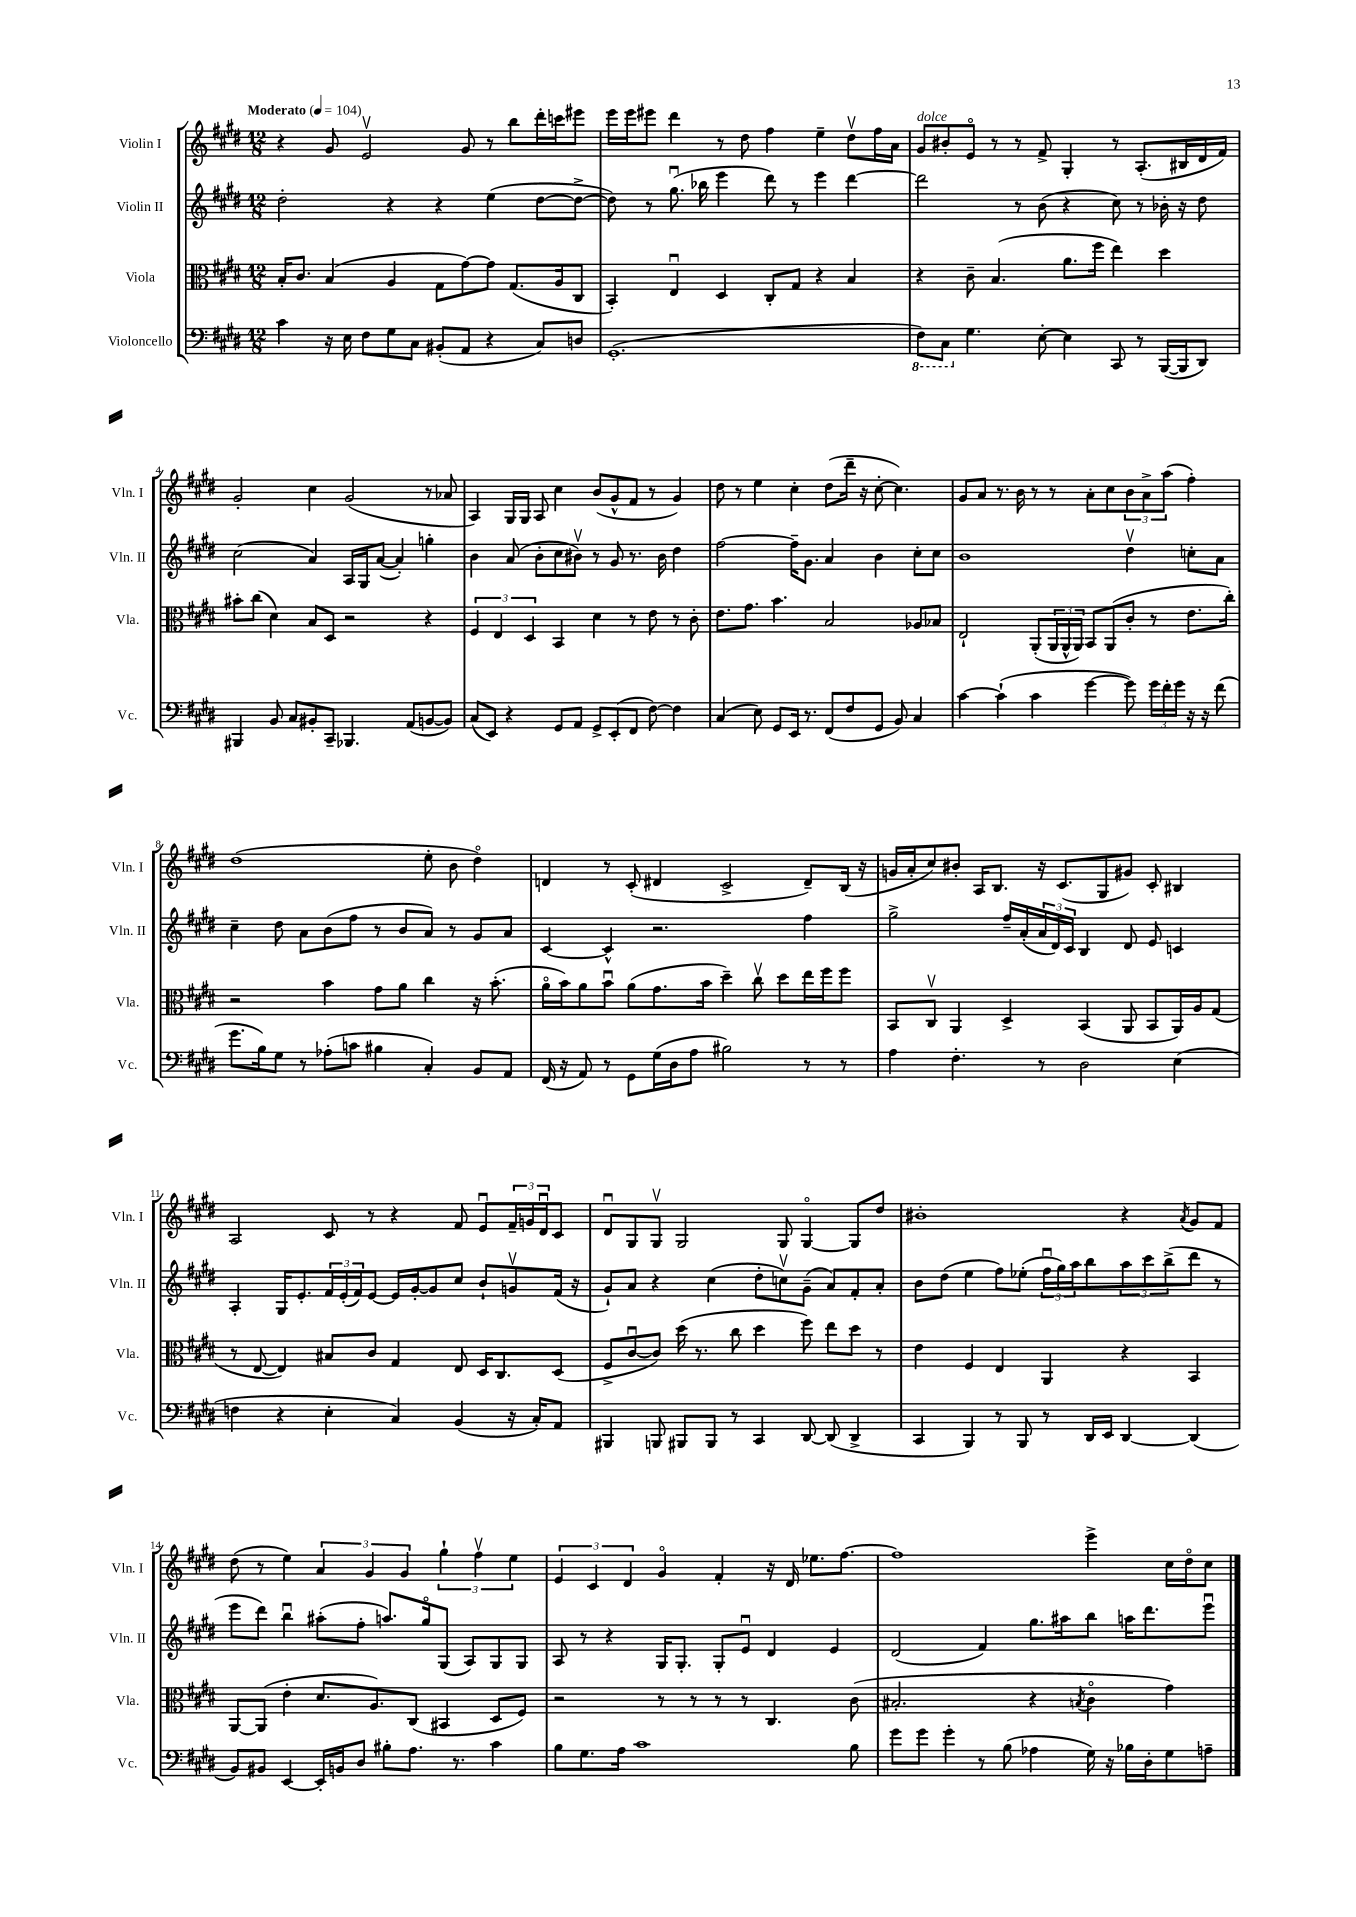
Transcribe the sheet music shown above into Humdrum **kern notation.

**kern	**kern	**kern	**kern
*part4	*part3	*part2	*part1
*staff4	*staff3	*staff2	*staff1
*I"Violoncello	*I"Viola	*I"Violin II	*I"Violin I
*I'Vc.	*I'Vla.	*I'Vln. II	*I'Vln. I
*clefF4	*clefC3	*clefG2	*clefG2
*k[f#c#g#d#]	*k[f#c#g#d#]	*k[f#c#g#d#]	*k[f#c#g#d#]
*M12/8	*M12/8	*M12/8	*M12/8
*MM104	*MM104	*MM104	*MM104
=1	=1	=1	=1
!	!	!	!LO:TX:a:B:t=Moderato
4c#\	16B'/KL	2dd#'\	4r
.	8.c#/J	.	.
16r	(4B/	.	8g#/
16E\	.	.	.
8F#\L	.	.	2ev/
8G#\	4A/	4r	.
8C#\J	.	.	.
(8BB#X'/L	8G#\L	4r	.
8AA/J	[8g#\)	.	8g#/
4r	8g#\J]	(4ee\	8r
.	(8.G#/L	.	8bb\L
8C#/L)	.	[8dd#\L	16ddd#'\L
.	16A/k	.	16cccn\J
8Dn/J	8C#/J	8dd#^\J_	8eee#X\J
=2	=2	=2	=2
(1.GG#'	4BB'/)	8dd#\])	16eee\LL
.	.	.	16eee\J
.	.	8r	8eee#X\J
.	4Eu/	(8.gg#u\	4ddd#\
.	.	16bb-X\	.
.	4D#/	4eee\	8r
.	.	.	8dd#\
.	8C#'/L	8ddd#\)	4ff#\
.	8G#/J	8r	.
.	4r	4eee\	4ee~\
.	4B/	[4ddd#\	8dd#v\L
.	.	.	16ff#\L
.	.	.	16a\JJ
=3	=3	=3	=3
*8ba	*	*	*
!	!	!	!LO:TX:a:i:t=dolce
8FF#\L)	4r	2ddd#\]	8g#/L
8CC#\J	.	.	8b#X'/
*X8ba	*	*	*
4.G#\	8c#~\	.	8e/J
.	(4.B/	.	8r
.	.	8r	8r
[8E'\	.	(8b\	8f#^/
4E\]	8.a\L	4r	4G#'/
.	16ff#\Jk	.	.
8CC#/	4ee\)	8cc#\)	8r
8r	.	8r	(8.A'/L
([16BBB/LL	4dd#\	16b-X'\	.
16BBB/J]	.	16r	16B#X/L
8DD#/J)	.	8dd#\	16d#/
.	.	.	16f#/JJ)
!!LO:LB:g=z
=4	=4	=4	=4
4BBB#X/	8b#X'\L	(2cc#\	2g#'/
.	(8cc#\J	.	.
8BB/	4d#\)	.	.
8C#/L	.	.	.
8BB#X'/	8B/L	4a/)	4cc#\
8CC#~/J	8D#/J	.	.
4.BBB-X/	2r	16A/LL	(2g#/
.	.	16G#/J	.
.	.	([8a/J	.
.	.	4a'/])	.
(8AA/L	.	.	.
[8BBn/	4r	4ggn'\	8r
8BB/J])	.	.	8a-X/
=5	=5	=5	=5
(8C#/L	6F#/	4b\	4A/)
8EE/J)	.	.	.
.	6E/	.	.
4r	.	(8a/	16G#/LL
.	.	.	16G#/JJ
.	6D#/	.	.
.	.	8b'\L	8A/
8GG#/L	4BB/	8cc#\	4cc#\
8AA/J	.	8b#Xv\J)	.
8GG#^/L	4d#\	8r	(8b/L
(8EE'/	.	8g#/	8g#^^/
8FF#/J	8r	8.r	8f#/J
[8F#\)	8e\	.	8r
.	.	16b#\	.
4F#\]	8r	4dd#\	4g#/)
.	8c#'\	.	.
=6	=6	=6	=6
(4C#/	8.e\L	[2ff#\	8dd#\
.	.	.	8r
.	8.g#\J	.	.
8E\)	.	.	4ee\
8GG#/L	4.b\	.	.
16EE/Jk	.	16ff#~\KL]	4cc#'\
8.r	.	8.g#\J	.
(8FF#/L	2B/	4a/	(8dd#\L
8F#/	.	.	16ddd#~\Jk
.	.	.	16r
8GG#/J	.	4b\	[8cc#'\
8BB/)	.	.	4.cc#\])
4C#/	8A-X/L	8cc#'\L	.
.	8B-X/J	8cc#\J	.
=7	=7	=7	=7
[4c#\	2E`/	1b	8g#/L
.	.	.	8a/J
(4c#`\]	.	.	8.r
.	.	.	16b\
4c#\	(8AA'/L	.	8r
.	24AA/L	.	8r
.	24AA^^/	.	.
.	24AA/JJ)	.	.
[4g#\	8BB/L	.	8a'\L
.	(8AA/	.	8cc#\
8g#\])	8c#'/J	4dd#v\	12b\
.	.	.	12a^\
24g#\LL	8r	.	.
24f#'\	.	.	(12aa\J
24g#\JJ	.	.	.
16r	8.e\L	8ccn'\L	4ff#'\)
16r	.	.	.
(8f#\	.	8a\J	.
.	16cc#'\Jk)	.	.
!!LO:LB:g=z
=8	=8	=8	=8
8.g#\L	2r	4cc#~\	(1dd#
16B\k)	.	.	.
8G#\J	.	8dd#\	.
8r	.	8a\L	.
(8A-X'\L	4b\	(8b\	.
8cn\J	.	8ff#\J	.
4B#X\	8g#\L	8r	.
.	8a\J	8b/L	.
4C#'/)	4cc#\	8a/J)	8ee'\
.	.	8r	8b\
8BB/L	16r	8g#/L	4dd#\)
.	(8.b'\	.	.
8AA/J	.	8a/J	.
=9	=9	=9	=9
(16FF#/	16a\LL	[4c#/	4dn/
16r	16b\J)	.	.
8AA/)	8a\	.	.
8r	8bu\J	4c#^^/]	8r
8GG#\L	(8a\L	.	(8c#'/
(16G#\L	8.g#\	2.r	4d#X/
16D#\J	.	.	.
8A\J	.	.	.
.	16b\Jk	.	.
2B#X\)	4dd#~\)	.	2c#^/
.	8cc#v\	.	.
.	8dd#\L	.	.
8r	16ee\L	4ff#\	8d#~/L)
.	16ff#\J	.	.
8r	8ff#\J	.	(16B/Jk
.	.	.	16r
=10	=10	=10	=10
4A\	8BB/L	2gg#^\	16gn/LL
.	.	.	16a'/J
.	8C#v/J	.	8cc#/)
4.F#'\	4AA/	.	8b#X'/J
.	.	.	16A/KL
.	.	.	8.B/J
.	4D#^/	16ff#~/LL	.
.	.	(16a'/	.
8r	.	24a/	16r
.	.	24d#/)	.
.	.	.	(8.c#/L
.	.	24c#/JJ	.
2D#\	(4BB/	4B/	.
.	.	.	8G#/
.	8AA/	8d#/	8g#X/J)
.	8BB/L	8e/	8c#'/
(4E\	16AA/L)	4cn/	4B#X/
.	16A/J	.	.
.	(8G#/J	.	.
!!LO:LB:g=z
=11	=11	=11	=11
4Fn\	8r	4A'/	2A/
.	[8E/	.	.
4r	4E/])	16G#/KL	.
.	.	8.e'/	.
4E'\	8B#X/L	24f#/L	8c#/
.	.	(24e'/	.
.	.	24f#/J)	.
.	8c#/J	[8e/J	8r
4C#/)	4G#/	16e/LL]	4r
.	.	[16g#'/J	.
.	.	8g#/]	.
(4BB/	8E/	8cc#/J	8f#/
.	16D#/KL	8b`/L	8eu/L
.	8.C#/	.	.
16r	.	8gnv/	24f#~/L
.	.	.	24gn/
16C#'/KL)	.	.	.
.	.	.	24d#u/J
8AA/J	(8D#/J	(16f#/Jk	8c#/J
.	.	16r	.
=12	=12	=12	=12
4BBB#X/	8F#^/L	8g#`/L)	8d#u/L
.	[8c#u/	8a/J	8G#/
8BBBn/	8c#/J])	4r	8G#v/J
8BBB#X/L	(16dd#\	.	2G#/
.	8.r	.	.
8BBB#/J	.	(4cc#\	.
8r	8cc#\	.	.
4CC#/	4dd#\	8dd#'\L	.
.	.	8ccnv\)	8G#/
[8DD#/	8ff#\)	(8g#~\J	[4G#/
(8DD#/]	8ee\L	8a/L)	.
4DD#^/	8dd#\J	8f#'/	8G#/L]
.	8r	8a'/J	8dd#/J
=13	=13	=13	=13
4CC#/	4e\	8b\L	1b#X'
.	.	(8dd#\J	.
4BBB/)	4F#/	4ee\	.
8r	4E/	8ff#\L)	.
8BBB/	.	(8ee-X'\J	.
8r	4AA/	24ff#u\LL	.
.	.	24gg#\)	.
.	.	24aa\J	.
16DD#/LL	.	8bb\	.
16EE/JJ	.	.	.
[4DD#/	4r	12aa\	4r
.	.	12ccc#\	.
.	.	(12bb^\	.
.	.	.	8qa/
(4DD#/]	4BB/	8ddd#\J	8g#/L
.	.	8r	8f#/J
!!LO:LB:g=z
=14	=14	=14	=14
8BB/L)	[8AA/L	8eee\L	(8dd#\
8BB#X/J	(8AA/J]	8ddd#\J)	8r
[4EE/	4e'\	4bbu\	4ee\)
16EE'/LL]	8.d#/L	(8aa#X'\L	6a/
16BBn/J	.	.	.
8D#/J	.	8ff#'\J	.
.	.	.	6g#/
.	8.A/)	.	.
8B#X'\L	.	8.aan/L)	.
.	.	.	6g#/
8.A\J	(8C#/J	.	.
.	.	16gg#/k	.
.	4BB#X/	(8G#/J	6gg#`\
8.r	.	.	.
.	.	8A/L)	.
.	.	.	6ff#v\
4c#\	8D#/L	8G#/	.
.	.	.	6ee\
.	8F#/J)	8G#/J	.
=15	=15	=15	=15
8B\L	2r	8A/	6e/
8.G#\	.	8r	.
.	.	.	6c#/
.	.	4r	.
16A\Jk	.	.	.
.	.	.	6d#/
1c#	.	.	.
.	8r	16G#/KL	4g#/
.	.	8.G#'/J	.
.	8r	.	.
.	8r	8G#'/L	4f#'/
.	8r	8eu/J	.
.	4.C#/	4d#/	16r
.	.	.	16d#/
.	.	.	8.ee-X\L
.	.	4e/	.
.	.	.	[8.ff#\J
8B\	(8c#\	.	.
=16	=16	=16	=16
8g#\L	2.B#X'/	(2d#/	1ff#]
8g#\J	.	.	.
4g#'\	.	.	.
8r	.	4f#/)	.
(8B\	.	.	.
4A-X\	4r	8.gg#\L	.
.	.	16aa#X\k	.
.	8qBn/	.	.
16G#\)	4c#\	8bb\J	4eee^\
16r	.	.	.
16B-X\LL	.	16aan\KL	.
16D#'\J	.	8.ddd#\	.
8G#\	4g#\)	.	16cc#\LL
.	.	.	16dd#\J
8An~\J	.	8eeeu\J	8cc#\J
==	==	==	==
*-	*-	*-	*-
